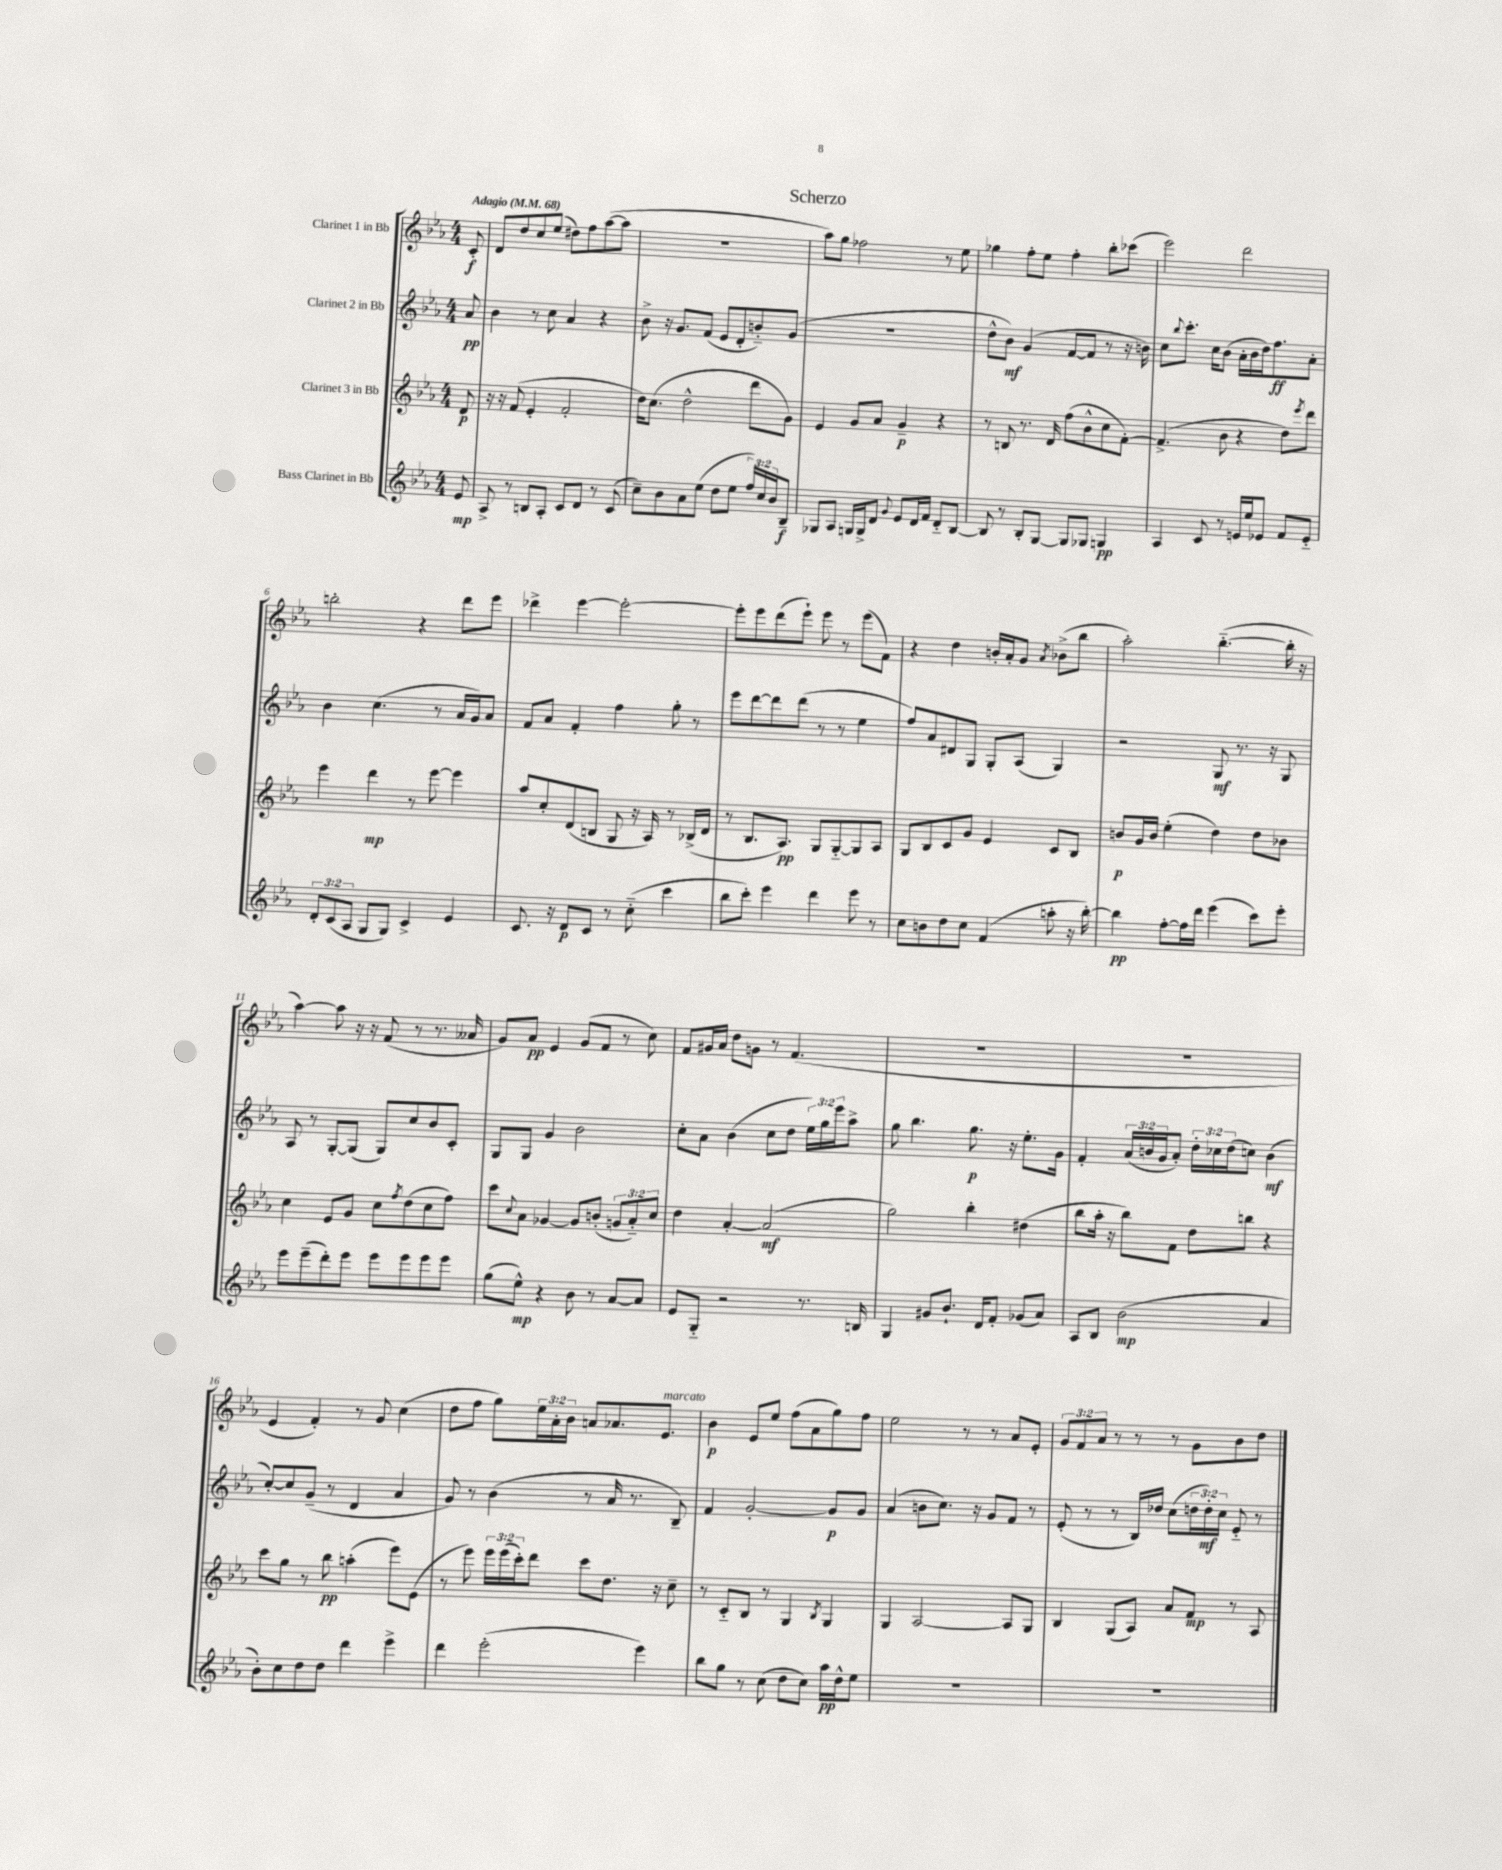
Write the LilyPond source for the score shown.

\header { title = "Scherzo" }
<<
\new StaffGroup <<
\new Staff = "s0" \with { instrumentName = "Clarinet 1 in Bb" } {
    \clef treble \key ees \major \numericTimeSignature \time 4/4 \override Staff.TupletNumber.text = #tuplet-number::calc-fraction-text \partial 8 \tempo "Adagio" 4 = 68
    c'8-.\f |
    d'8 d''8 c''8 ees''8( dis''8) f''8 aes''8~( aes''8 |
    R1 |
    aes''8) g''8 fes''2 r8 ees''8 |
    ges''4 f''8-. ees''8 f''4-. bes''8-. ces'''8( |
    ees'''2) d'''2 |
    b''2-. r4 d'''8 ees'''8 |
    des'''4-> ees'''4~ ees'''2~-. |
    ees'''8-. ees'''8 d'''8( ees'''8-!) ees'''8 r8 ees'''8( f'8) |
    r4 d''4 b'16-. aes'16-. g'8 \acciaccatura { aes'8 } bes'8->( bes''8 |
    aes''2-.) bes''4.~-_( bes''16-. r16 |
    aes''4~) aes''8 r16 r16 f'8( r8 r8. aeses'16 |
    g'8) aes'8\pp ees'4 g'8( f'8 r8 c''8) |
    f'8 gis'16 aes'16 d''8 g'8 r8 f'4.( |
    r1 |
    R1 |
    ees'4 f'4-.) r8 g'8 c''4( |
    d''8 f''8 g''8) \tuplet 3/2 { ees''16 aes'16-. bes'16 } a'8 aes'8. ees'8.^\markup { \italic "marcato" } |
    bes'4\p ees'8 ees''8 f''8( aes'8 g''8) f''8 |
    ees''2 r8 r8 aes'8 ees'8-. |
    \tuplet 3/2 { g'8 f'8 aes'8 } r8 r8 r8 g'8 bes'8 d''8 \bar "|." |
}
\new Staff = "s1" \with { instrumentName = "Clarinet 2 in Bb" } {
    \clef treble \key ees \major \numericTimeSignature \time 4/4 \override Staff.TupletNumber.text = #tuplet-number::calc-fraction-text \partial 8
    aes'8\pp |
    bes'4 r8 c''8 aes'4 r4 |
    bes'8-> r16 g'8. f'8( ees'8 d'8-. b'8-_) g'8( |
    R1 |
    d''8-^ bes'8\mf) g'4( f'8~ f'8 r8 r16 b'16) |
    c''8 \appoggiatura { bes''8 } c'''8.-. c''16 bes'8( aes'16-. bes'16 d''16) f''8.\ff aes'8-. |
    bes'4 c''4.( r8 aes'16 g'16) aes'8 |
    f'8 aes'8 f'4-. f''4 g''8-. r8 |
    ees'''8 d'''8~ d'''8 d'''8( r8 r8 ees''4 |
    f''8) aes'8 dis'8 g8 g8-. aes8( g4) |
    r2 g8\mf r8. r16 g8 |
    aes8 r8 g8~-. g8( g8) c''8 bes'8 c'8-. |
    g8 g8 g'4 bes'2 |
    c''8-. aes'8 bes'4( c''8 d''8 \tuplet 3/2 { ees''16) g''16 ees'''16 } aes''8-> |
    g''8 bes''4. g''8.\p r16 ees''8.-. g'16 |
    f'4-. \tuplet 3/2 { aes'16( b'16 g'16 } aes'8-.) \tuplet 3/2 { d''16-. ces''16 d''16( } c''8) b'4\mf( |
    c''8~-.) c''8 g'8--( r8 d'4 aes'4 |
    g'8) r8 bes'4( r8 aes'16 r8. bes8--) |
    f'4 g'2~-. g'8\p g'8 |
    aes'4( b'8 c''8.) r16 g'8 f'8 r8 |
    ees'8-.( r8 r8 bes16) des''16 c''8( \tuplet 3/2 { d''16 d''16-.\mf) c''16 } ees'8-_ r8 \bar "|." |
}
\new Staff = "s2" \with { instrumentName = "Clarinet 3 in Bb" } {
    \clef treble \key ees \major \numericTimeSignature \time 4/4 \override Staff.TupletNumber.text = #tuplet-number::calc-fraction-text \partial 8
    d'8\p |
    r16 r16 f'8( ees'4-. f'2-. |
    d''16) c''8.( d''2-^ d'''8 g'8) |
    ees'4 g'8 aes'8 g'4--\p r4 |
    r8 b8 r8. d'16 f''8( bes'8-^ c''8 f'8~-.) |
    f'4.->( bes'8 r4 d''8) \acciaccatura { ees'''8 } d'''8 |
    ees'''4 d'''4\mp r8 ees'''8~ ees'''4 |
    aes''8 c''8-. d'8( b8 g8 r16 aes16) r8 bes16->( d'16 |
    r8 bes8. aes8.\pp) g8 g8~-_ g8 aes8 |
    g8 bes8 c'8 g'8 ees'4 c'8 bes8 |
    b'8\p g'16 b'16 ees''4-.( d''4) d''8 bes'8 |
    c''4 ees'8 g'8 c''8 \acciaccatura { f''8 } d''8( c''8 f''8) |
    c'''8 \appoggiatura { c''8 } aes'8 ges'4~ ges'8 b'8-.( \tuplet 3/2 { g'8 aes'8-_) c''8 } |
    d''4 aes'4~-. aes'2\mf( |
    g''2) bes''4-. dis''4( |
    bes''8 aes''16-. r16 bes''8) f'8 d''8 b''8 r4 |
    c'''8 g''8 r8 bes''8\pp a''4-.( ees'''8) ees'8( |
    r8 ees'''8) \tuplet 3/2 { ees'''16 ees'''16( c'''16-.) } d'''8 c'''8 d''8. r16 c''8-- |
    r8 c'8-_ bes8 r8 g4 \acciaccatura { bes8 } g4 |
    g4 aes2~ aes8 g8 |
    bes4 g8( aes8) aes'8 f'8\mp r8 aes8 \bar "|." |
}
\new Staff = "s3" \with { instrumentName = "Bass Clarinet in Bb" } {
    \clef treble \key ees \major \numericTimeSignature \time 4/4 \override Staff.TupletNumber.text = #tuplet-number::calc-fraction-text \partial 8
    ees'8\mp |
    aes8-> r8 b8 aes8-. c'8 d'8 r8 c'8( |
    c''8--) bes'8 aes'8 ees''8( d''8 ees''8 \tuplet 3/2 { f''16) c''16 bes'16 } bes8--\f |
    ges8 aes8 g16 g16-> d'8 \appoggiatura { g'8 } ees'8 d'16 f'16 d'8-_ bes8~ |
    bes8 r8 bes8-. g8~ g8 ges8 g4\pp |
    aes4 c'8 r8 e'16 ees''16 ees'8 f'8 ees'8-_ |
    \tuplet 3/2 { d'8-. c'8( aes8 } g8 g8) c'4-> ees'4 |
    c'8. r16 d'8\p c'8 r8 c''8-_( c'''4 |
    bes''8 c'''8-.) ees'''4 d'''4 ees'''8 r8 |
    c''8 b'8 d''8 c''8 f'4( a''8-. r16 bes''16~-.) |
    bes''4\pp f''8~-. f''16 d'''16 ees'''4( c'''8) ees'''8-. |
    ees'''8 ees'''8--( d'''8-.) ees'''8 ees'''8 ees'''8 ees'''8 ees'''8 |
    g''8( ees''8-^\mp) r4 bes'8 r8 aes'8~ aes'8 |
    ees'8 g8-_ r2 r8. b16 |
    g4 gis'8 bes'8.-! d'16 f'8-. ges'8( aes'8) |
    aes8 bes8 bes'2\mp( aes'4 |
    bes'8-.) c''8 d''8 d''8 d'''4 ees'''4-> |
    d'''4 ees'''2-.( ees'''4) |
    bes''8 g''8 r8 c''8( d''8 c''8) aes''16\pp d''16-^ ees''8 |
    R1 |
    R1 \bar "|." |
}
>>
>>
